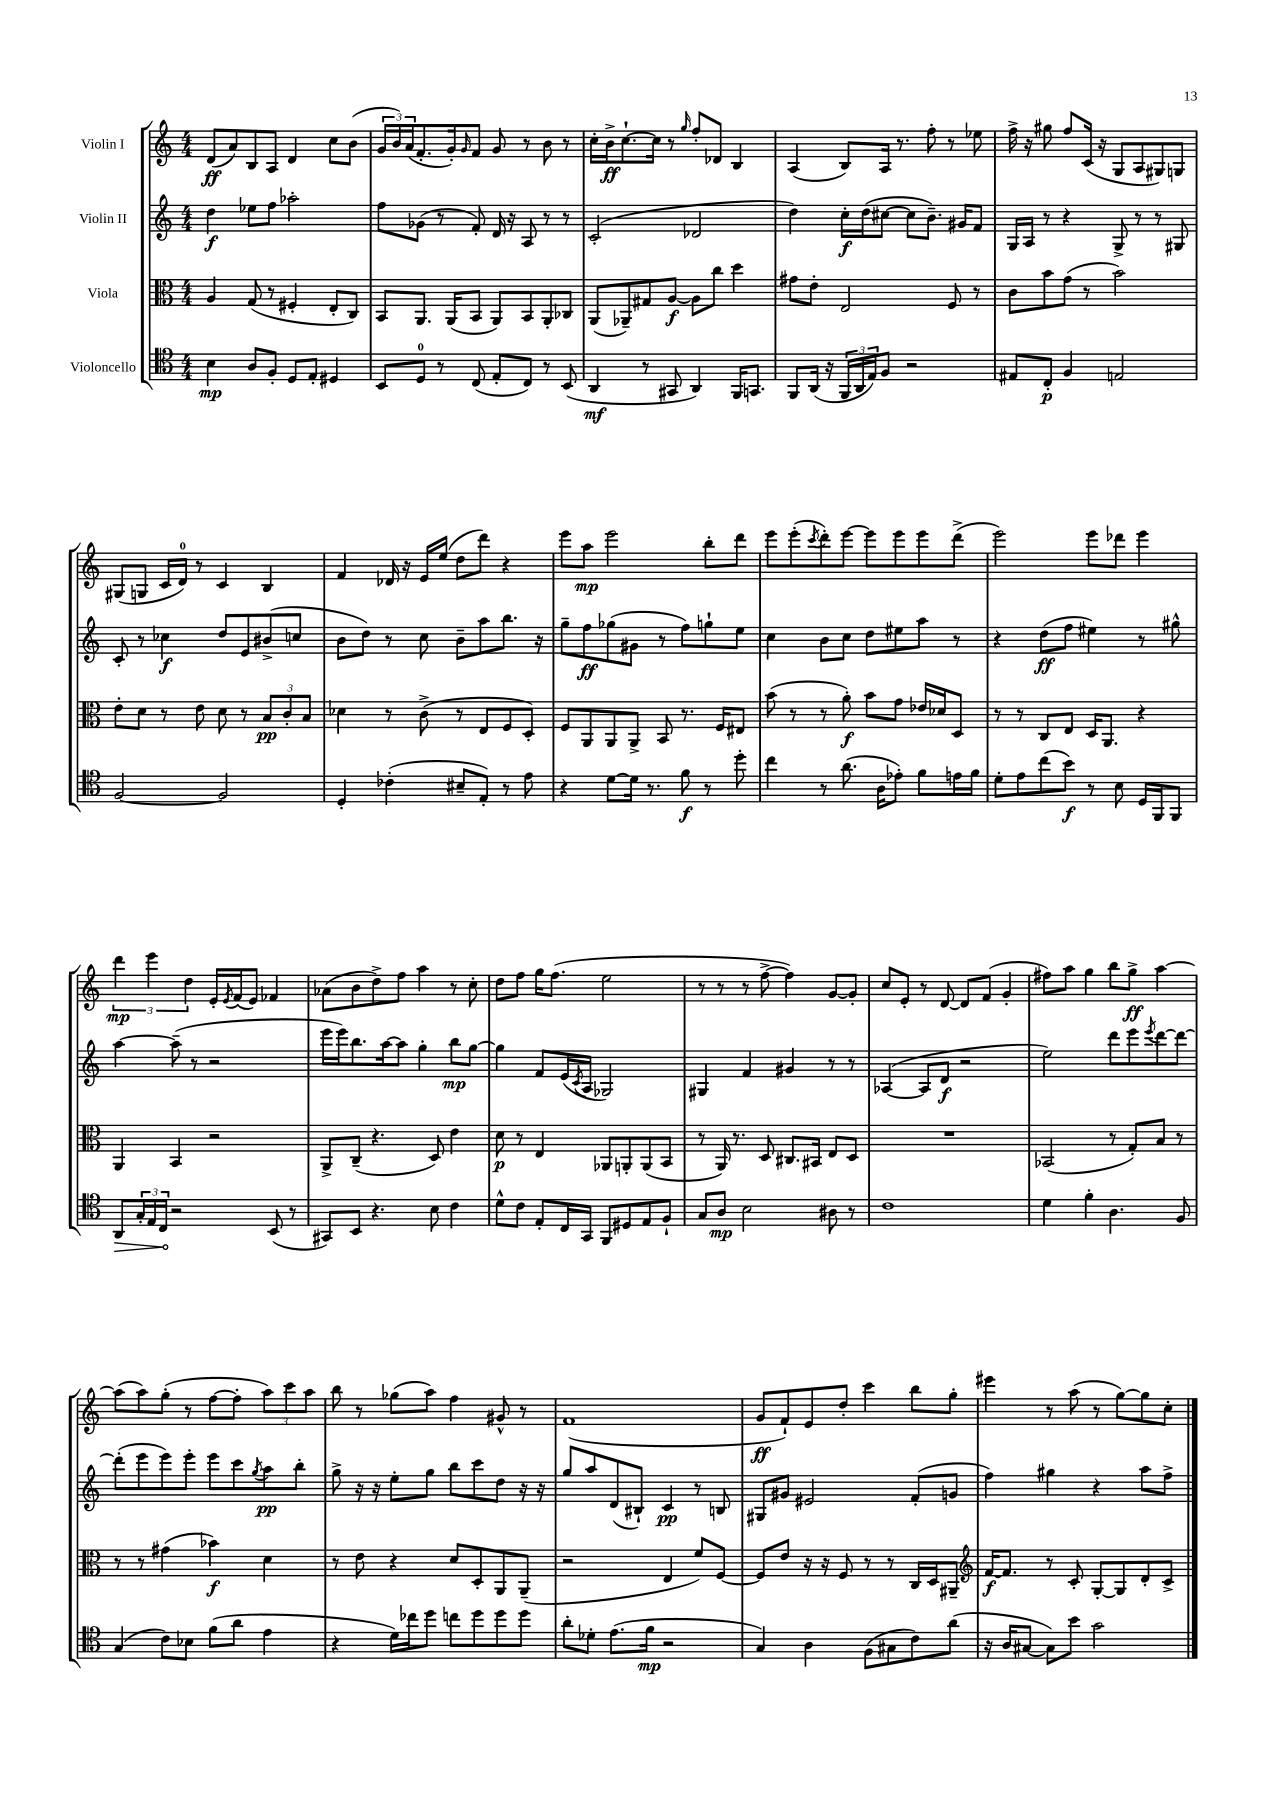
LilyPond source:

<<
\new StaffGroup <<
\new Staff = "s0" \with { instrumentName = "Violin I" } {
    \clef treble \key c \major \numericTimeSignature \time 4/4
    d'8\ff( a'8) b8 a8 d'4 c''8 b'8( |
    \tuplet 3/2 { g'16 b'16) a'16( } f'8.-. g'16-.) \grace { g'16 } f'8 g'8 r8 b'8 r8 |
    c''16-. b'16->\ff c''8.~-! c''16 r8 \grace { g''16 } f''8-. des'8 b4 |
    a4( b8) a16 r8. f''8-. r8 ees''8 |
    f''16-> r16 gis''8 f''8 c'16( r16 g8 a8 gis8) g8 |
    gis8( g8 c'16 d'16-0) r8 c'4 b4 |
    f'4 des'16 r16 e'16 e''16( d''8 d'''8) r4 |
    e'''8 a''8\mp e'''2 b''8-. d'''8 |
    e'''8 e'''8-.( \acciaccatura { c'''8 } d'''8-.) e'''8~ e'''8 e'''8 e'''8 d'''8->( |
    e'''2) e'''8 des'''8 e'''4 |
    \tuplet 3/2 { d'''4\mp e'''4 d''4 } e'16-. \acciaccatura { e'8 } f'16( e'8) fes'4 |
    aes'8( b'8 d''8->) f''8 a''4 r8 c''8-. |
    d''8 f''8 g''16 f''8.( e''2 |
    r8 r8 r8 f''8~-> f''4) g'8~ g'8-. |
    c''8 e'8-. r8 d'8~ d'8 f'8( g'4-. |
    fis''8) a''8 g''4 b''8 g''8->\ff a''4~ |
    a''8( a''8) g''8-.( r8 f''8~ f''8-. \tuplet 3/2 { a''8) c'''8 a''8 } |
    b''8 r8 ges''8( a''8) f''4 gis'8-^ r8 |
    f'1( |
    g'8\ff f'8-!) e'8 d''8-. c'''4 b''8 g''8-. |
    eis'''4 r8 a''8( r8 g''8~) g''8 c''8-. \bar "|." |
}
\new Staff = "s1" \with { instrumentName = "Violin II" } {
    \clef treble \key c \major \numericTimeSignature \time 4/4
    d''4\f ees''8 f''8 aes''2-. |
    f''8 ges'8( r8 f'8-.) d'16 r16 a8 r8 r8 |
    c'2-.( des'2 |
    d''4) c''16-.\f d''16( cis''8~ cis''8 b'8.--) gis'16 f'8 |
    g16 a16 r8 r4 g8-> r8 r8 gis8 |
    c'8-. r8 ces''4\f d''8 e'8 bis'8->( c''8 |
    b'8 d''8) r8 c''8 b'8-- a''8 b''8. r16 |
    g''8-- f''8\ff ges''8( gis'8 r8 f''8) g''8-! e''8 |
    c''4 b'8 c''8 d''8 eis''8 a''8 r8 |
    r4 d''8\ff( f''8 eis''4) r8 gis''8-^ |
    a''4~ a''8--( r8 r2 |
    e'''16 e'''16) b''8. a''16~ a''8 g''4-. b''8\mp g''8~ |
    g''4 f'8 e'16( \acciaccatura { c'8 } a16 ges2) |
    gis4 f'4 gis'4 r8 r8 |
    aes4~( aes8 d'8\f r2 |
    e''2) d'''8 e'''8 \acciaccatura { e'''8 } d'''8~ d'''8~ |
    d'''8-.( e'''8 e'''8) e'''8-. e'''8 c'''8 \acciaccatura { g''8 } a''8\pp b''8-. |
    g''8-> r16 r16 e''8-. g''8 b''8 c'''8 d''8 r16 r16 |
    g''8 a''8 d'8( bis8-!) c'4\pp r8 b8 |
    gis8 gis'8 eis'2 f'8-.( g'8 |
    f''4) gis''4 r4 a''8 f''8-> \bar "|." |
}
\new Staff = "s2" \with { instrumentName = "Viola" } {
    \clef alto \key c \major \numericTimeSignature \time 4/4
    a4 g8( r8 fis4-. e8-. c8) |
    b,8 a,8. a,16( b,8 a,8) b,8 a,8-. ces8 |
    a,8( aes,8--) gis8 a8~\f a8 c''8 d''4 |
    gis'8 e'8-. e2 f8 r8 |
    c'8 b'8 g'8( r8 b'2) |
    e'8-. d'8 r8 e'8 d'8 r8 \tuplet 3/2 { b8\pp c'8-. b8 } |
    des'4 r8 c'8->( r8 e8 f8 d8-.) |
    f8 a,8 a,8 a,8-> b,8 r8. f16 eis8 |
    b'8( r8 r8 a'8-.\f) b'8 g'8 ees'16 des'16 d8 |
    r8 r8 c8 e8 d16 a,8. r4 |
    a,4 b,4 r2 |
    a,8-> c8--( r4. d8) e'4 |
    d'8\p r8 e4 aes,8 a,8-. a,8( b,8 |
    r8 a,16) r8. d8 cis8. bis,16 e8 d8 |
    R1 |
    bes,2( r8 g8-.) b8 r8 |
    r8 r8 gis'4( bes'4\f) d'4 |
    r8 e'8 r4 d'8 d8-. a,8 a,8--( |
    r2 e4 f'8) f8~ |
    f8 e'8 r16 r16 f8 r8 r8 c16 d16 ais,8-- |
    \clef treble f'16~\f f'8. r8 c'8-. g8~-. g8 d'8-. c'8-> \bar "|." |
}
\new Staff = "s3" \with { instrumentName = "Violoncello" } {
    \clef tenor \key c \major \numericTimeSignature \time 4/4
    b4\mp a8 f8-. d8 e8-. dis4 |
    b,8 d8-0 r8 c8( e8-. c8) r8 b,8( |
    a,4\mf r8 gis,8 a,4) f,16 g,8. |
    f,8 a,16( r16 \tuplet 3/2 { f,16 a,16 e16) } f8 r2 |
    eis8 c8-.\p f4 e2 |
    f2~ f2 |
    d4-. ces'4-.( bis8-- e8-.) r8 e'8 |
    r4 d'8~ d'16 r8. f'8\f r8 d''8-. |
    c''4 r8 a'8.( a16 ees'8-.) f'8 e'16 f'16 |
    d'8-. e'8 c''8( b'8\f) r8 b8 d16 f,16 f,8 |
    \once \override Hairpin.circled-tip = ##t a,8\> \tuplet 3/2 { g16-. e16 c16\! } r2 b,8( r8 |
    gis,8) b,8 r4. b8 c'4 |
    d'8-^ c'8 e8-. c16 g,16 f,8 dis8 e8 f8-! |
    g8 a8\mp b2 ais8 r8 |
    c'1 |
    d'4 f'4-. a4. f8 |
    g4( c'8) bes8 f'8( a'8 e'4 |
    r4 d'16) ces''16 d''8 c''8 d''8 d''8 d''8 |
    a'8-. des'8-. e'8.( f'16\mp r2 |
    g4) a4 f8( gis8 c'8) a'8( |
    r16 a16 gis8~ gis8) b'8 g'2 \bar "|." |
}
>>
>>
\layout { \context { \Score \remove "Bar_number_engraver" } }
